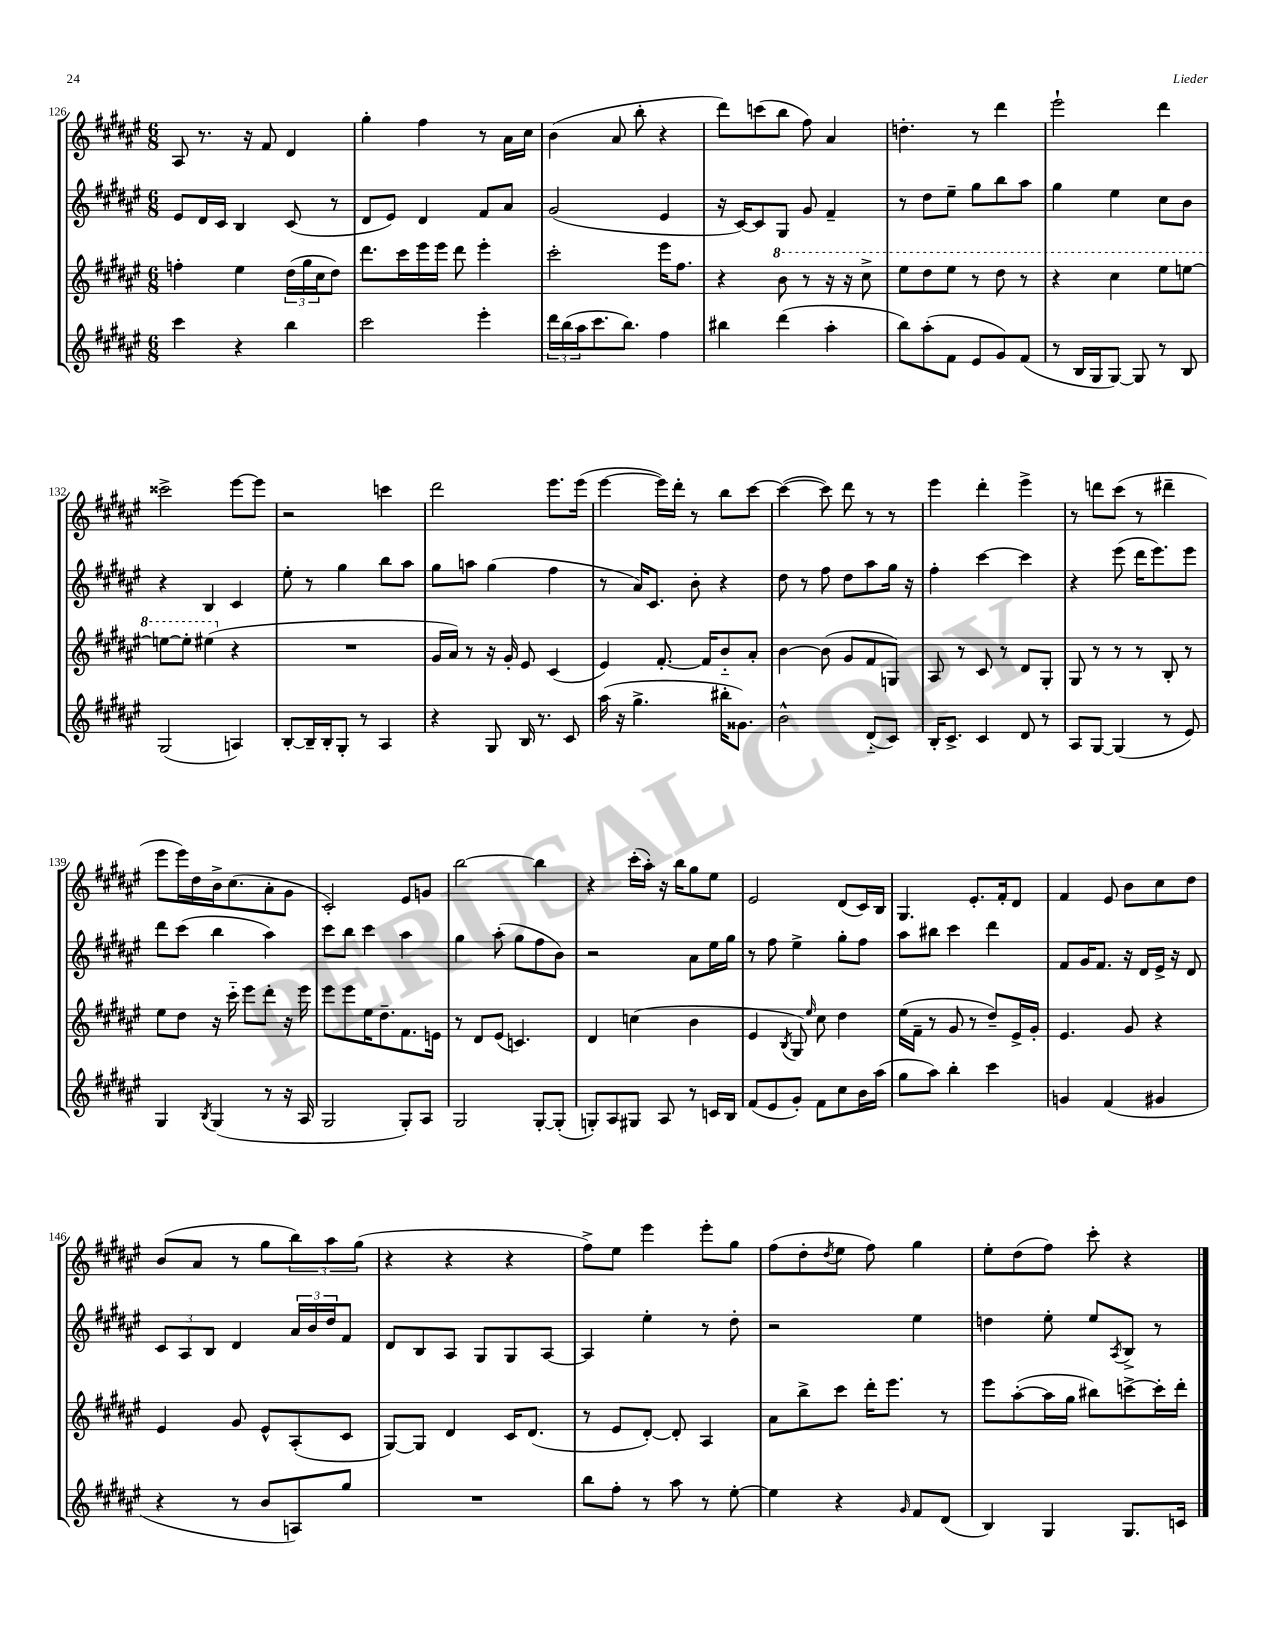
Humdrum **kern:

**kern	**kern	**kern	**kern
*staff4	*staff3	*staff2	*staff1
*clefG2	*clefG2	*clefG2	*clefG2
*k[f#c#g#d#a#e#]	*k[f#c#g#d#a#e#]	*k[f#c#g#d#a#e#]	*k[f#c#g#d#a#e#]
*M6/8	*M6/8	*M6/8	*M6/8
4ccc#	4ff'	8e#	8A#
.	.	16d#	8.r
.	.	16c#	.
4r	4ee#	4B	.
.	.	.	16r
.	.	.	8f#
4bb	(24dd#	(8c#	4d#
.	24gg#	.	.
.	24cc#	.	.
.	8dd#)	8r	.
=	=	=	=
2ccc#	8.ddd#	8d#	4gg#'
.	.	8e#)	.
.	16ccc#	.	.
.	16eee#	4d#	4ff#
.	16eee#	.	.
.	8ddd#	.	.
4eee#'	4eee#'	8f#	8r
.	.	8a#	16a#
.	.	.	16cc#
=	=	=	=
24ddd#	2ccc#'	(2g#	(4b
(24bb	.	.	.
24aa#	.	.	.
8.ccc#	.	.	.
.	.	.	8a#
8.bb)	.	.	.
.	.	.	8bb'
4ff#	16eee#	4e#	4r
.	8.ff#	.	.
=	=	=	=
4bb#	4r	16r	8ddd#)
.	.	[16c#)	.
.	.	8c#]	(8ccc
(4ddd#	8bb	8G#	8bb
.	8r	8g#	8ff#)
4aa#'	16r	4f#~	4a#
.	16r	.	.
.	8ccc#^	.	.
=	=	=	=
8bb)	8eee#	8r	4.dd'
(8aa#'	8ddd#	8dd#	.
8f#	8eee#	8ee#~	.
8e#	8r	8gg#	8r
8g#)	8ddd#	8bb	4ddd#
(8f#	8r	8aa#	.
=	=	=	=
8r	4r	4gg#	2eee#`
16B	.	.	.
16G#	.	.	.
[8G#)	4ccc#	4ee#	.
8G#]	.	.	.
8r	8eee#	8cc#	4ddd#
8B	[8eee	8b	.
=	=	=	=
(2G#	8eee_	4r	2ccc##^
.	8eee']	.	.
.	(4eee#	4B	.
4A)	4r	4c#	[8eee#
.	.	.	8eee#]
=	=	=	=
[8B'	2.r	8ee#'	2r
16B~]	.	8r	.
16B'	.	.	.
8G#'	.	4gg#	.
8r	.	.	.
4A#	.	8bb	4ccc
.	.	8aa#	.
=	=	=	=
4r	16g#	8gg#	2ddd#
.	16a#)	.	.
.	8r	8aa	.
8G#	16r	(4gg#	.
.	16g#'	.	.
16B	8e#	.	.
8.r	.	.	.
.	(4c#	4ff#	8.eee#
8c#	.	.	.
.	.	.	(16eee#
=	=	=	=
(16aa#	4e#)	8r	[4eee#
16r	.	.	.
4.gg#^	.	16a#)	.
.	.	8.c#	.
.	[8.f#'	.	16eee#])
.	.	.	16ddd#'
.	.	8b'	8r
.	16f#]	.	.
16bb#'	8b'~	4r	8bb
8.g##)	.	.	.
.	8a#'	.	[8ccc#
=	=	=	=
2b^^	[4b	8dd#	(4ccc#_
.	.	8r	.
.	(8b]	8ff#	8ccc#])
.	8g#	8dd#	8ddd#
(8d#'~	8f#	8aa#	8r
8c#)	8G)	16gg#	8r
.	.	16r	.
=	=	=	=
16B'	8A#	4ff#'	4eee#
8.c#^	.	.	.
.	8r	.	.
4c#	8c#	[4ccc#	4ddd#'
.	8r	.	.
8d#	8d#	4ccc#]	4eee#^
8r	8G#'	.	.
=	=	=	=
8A#	8G#	4r	8r
[8G#	8r	.	8ddd
(4G#]	8r	(8eee#	(8ccc#
.	8r	16ddd#	8r
.	.	8.eee#)	.
8r	8B'	.	4ddd#~
8e#)	8r	8eee#	.
=	=	=	=
4G#	8ee#	8ddd#	8eee#
.	8dd#	(8ccc#	16eee#)
.	.	.	16dd#
8qB	.	.	.
(4G#	16r	4bb	16b^
.	16ccc#'~	.	(8.cc#
.	8eee#	.	.
8r	8ddd#'	4aa#)	8a#'
16r	16r	.	8g#
16A#	16eee#	.	.
=	=	=	=
2G#	8eee#	8ccc#	2c#')
.	8eee#	8bb	.
.	16ee#	4ccc#	.
.	8.dd#~	.	.
8G#')	8.f#	4aa#	8e#
8A#	.	.	8g
.	16e	.	.
=	=	=	=
2G#	8r	4gg#	[2bb
.	8d#	.	.
.	(8e#	(8aa#'	.
.	4.c)	8gg#	.
[8G#'	.	8ff#	4bb]
(8G#']	.	8b)	.
=	=	=	=
8G')	4d#	2r	4r
8A#	.	.	.
8G#	(4cc	.	(16ccc#'
.	.	.	16aa#')
8A#	.	.	16r
.	.	.	16bb
8r	4b	8a#	8gg#
16c	.	16ee#	8ee#
16B	.	16gg#	.
=	=	=	=
(8f#	4e#	8r	2e#
8e#	.	8ff#	.
.	8qB	.	.
8g#')	8G#)	4ee#^	.
.	16qqee#	.	.
8f#	8cc#	.	.
8cc#	4dd#	8gg#'	(8d#
16b	.	8ff#	16c#)
(16aa#	.	.	16B
=	=	=	=
8gg#	(16ee#	8aa#	4.G#
.	16f#~	.	.
8aa#)	8r	8bb#	.
4bb'	8g#	4ccc#	.
.	8r	.	8.e#'
4ccc#	8dd#~)	4ddd#	.
.	.	.	16f#'
.	16e#^	.	8d#
.	16g#'	.	.
=	=	=	=
4g	4.e#	8f#	4f#
.	.	16g#	.
.	.	8.f#	.
(4f#	.	.	8e#
.	8g#	16r	8b
.	.	16d#	.
4g#	4r	16e#^	8cc#
.	.	16r	.
.	.	8d#	8dd#
=	=	=	=
4r	4e#	12c#	(8b
.	.	12A#	.
.	.	.	8a#
.	.	12B	.
8r	8g#	4d#	8r
8b	8e#^^	.	8gg#
8A)	(8A#'	24a#	12bb)
.	.	24b	.
.	.	24dd#	12aa#
8gg#	8c#	8f#	.
.	.	.	(12gg#
=	=	=	=
2.r	[8G#)	8d#	4r
.	8G#]	8B	.
.	4d#	8A#	4r
.	.	8G#	.
.	16c#	8G#	4r
.	(8.d#	.	.
.	.	[8A#	.
=	=	=	=
8bb	8r	4A#]	8ff#^)
8ff#'	8e#	.	8ee#
8r	[8d#')	4ee#'	4eee#
8aa#	8d#']	.	.
8r	4A#	8r	8eee#'
[8ee#'	.	8dd#'	8gg#
=	=	=	=
4ee#]	8a#	2r	(8ff#
.	8bb^	.	8dd#'
.	.	.	8qdd#
4r	8ccc#	.	8ee#
.	16ddd#'	.	8ff#)
.	8.eee#	.	.
16qqg#	.	.	.
8f#	.	4ee#	4gg#
(8d#	8r	.	.
=	=	=	=
4B)	8eee#	4dd	8ee#'
.	([8aa#'	.	(8dd#
4G#	16aa#]	8ee#'	8ff#)
.	16gg#	.	.
.	8bb#)	8ee#	8ccc#'
.	.	8qA#	.
8.G#	[8ccc^	8B^	4r
.	16ccc']	8r	.
16c	16ddd#'	.	.
==	==	==	==
*-	*-	*-	*-
